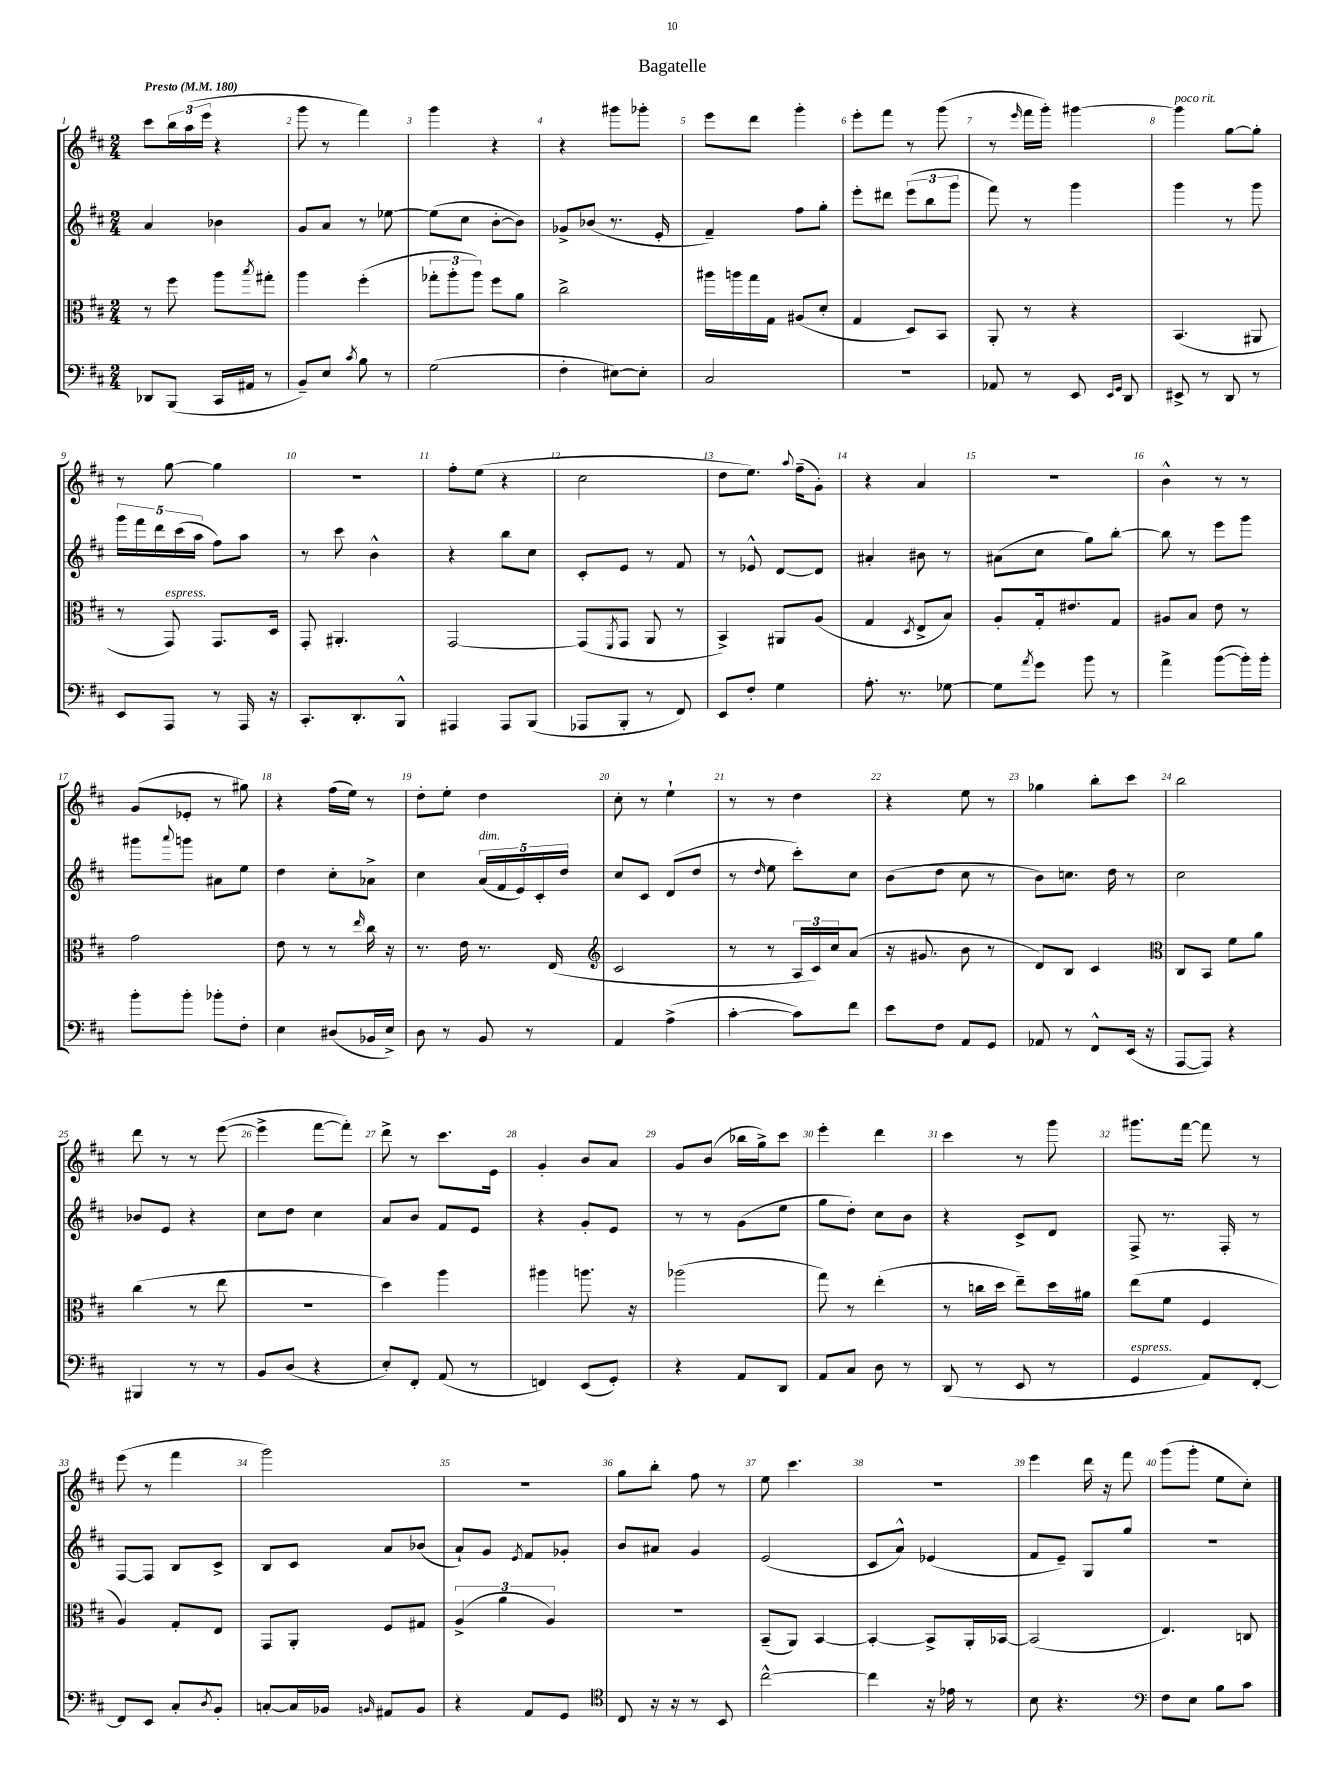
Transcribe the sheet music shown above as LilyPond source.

\header { title = "Bagatelle" }
<<
\new StaffGroup <<
\new Staff = "s0" {
    \clef treble \key d \major \numericTimeSignature \time 2/4 \tempo "Presto" 4 = 180
    cis'''8 \tuplet 3/2 { b''16 a''16( e'''16 } r4 |
    g'''8 r8 fis'''4) |
    g'''4 r4 |
    r4 gis'''8 ges'''8-. |
    e'''8 d'''8 g'''4-. |
    e'''8-. fis'''8 r8 g'''8( |
    r8 \grace { e'''16 } fis'''16 g'''16-.) gis'''4~ |
    gis'''4^\markup { \italic "poco rit." } g''8~ g''8-. |
    r8 g''8~ g''4 |
    R2 |
    fis''8-. e''8( r4 |
    cis''2 |
    d''8 e''8.) \appoggiatura { a''8 } fis''16--( g'8-.) |
    r4 a'4 |
    R2 |
    b'4-^ r8 r8 |
    g'8( ees'8-. r8 gis''8) |
    r4 fis''16( e''16) r8 |
    d''8-. e''8-. d''4 |
    cis''8-. r8 e''4-! |
    r8 r8 d''4 |
    r4 e''8 r8 |
    ges''4 b''8-. cis'''8 |
    b''2 |
    d'''8 r8 r8 e'''8~( |
    e'''4-> fis'''8~ fis'''8-.) |
    d'''8-> r8 cis'''8. e'16 |
    g'4-. b'8 a'8 |
    g'8 b'8( bes''16 g''16->) cis'''8 |
    e'''4-. d'''4 |
    cis'''4 r8 g'''8 |
    gis'''8. fis'''16~ fis'''8 r8 |
    e'''8( r8 fis'''4 |
    g'''2) |
    r2 |
    g''8 b''8-. fis''8 r8 |
    e''8 cis'''4. |
    r2 |
    e'''4 d'''16 r16 fis'''8 |
    g'''8( g'''8-. e''8 cis''8-.) \bar "|." |
}
\new Staff = "s1" {
    \clef treble \key d \major \numericTimeSignature \time 2/4
    a'4 bes'4 |
    g'8 a'8 r8 ees''8~ |
    ees''8( cis''8 b'8~-. b'8) |
    ges'8-> bes'8( r8. e'16-. |
    fis'4--) fis''8 g''8-. |
    e'''8-. dis'''8 \tuplet 3/2 { e'''8( b''8 g'''8 } |
    fis'''8) r8 g'''4 |
    g'''4 r8 g'''8 |
    \tuplet 5/4 { g'''16 fis'''16 d'''16 cis'''16( a''16 } fis''8) a''8 |
    r8 cis'''8 b'4-^ |
    r4 b''8 cis''8 |
    cis'8-. e'8 r8 fis'8 |
    r8 ees'8-^ d'8~ d'8 |
    ais'4-. bis'8 r8 |
    ais'8( cis''8 g''8) b''8~-. |
    b''8 r8 e'''8 g'''8 |
    gis'''8 \appoggiatura { a'''8 } g'''8 ais'8 e''8 |
    d''4 cis''8-. aes'8-> |
    cis''4 \tuplet 5/4 { a'16^\markup { \italic "dim." }( fis'16 e'16) cis'16-. d''16 } |
    cis''8 cis'8 d'8( d''8 |
    r8 \grace { d''16 } e''8 cis'''8-.) cis''8 |
    b'8( d''8 cis''8 r8 |
    b'8) c''8. d''16 r8 |
    cis''2 |
    bes'8 e'8 r4 |
    cis''8 d''8 cis''4 |
    a'8 b'8 fis'8 e'8 |
    r4 g'8-. e'8 |
    r8 r8 g'8( e''8 |
    g''8 d''8-.) cis''8 b'8 |
    r4 cis'8-> d'8 |
    fis8-> r8. fis16-. r8 |
    fis8~ fis8 b8 cis'8-> |
    b8 cis'8 a'8 bes'8( |
    a'8-!) g'8 \acciaccatura { e'8 } fis'8 ges'8-. |
    b'8 ais'8 g'4 |
    e'2( |
    cis'8 a'8-^) ees'4( |
    fis'8 e'8--) g8 g''8 |
    R2 \bar "|." |
}
\new Staff = "s2" {
    \clef alto \key d \major \numericTimeSignature \time 2/4
    r8 fis''8 a''8 \acciaccatura { b''8 } gis''8-. |
    a''4 fis''4-.( |
    \tuplet 3/2 { ges''8-. a''8-. a''8) } fis''8 a'8 |
    cis''2-> |
    ais''16 a''16 g''16 g16 ais8( d'8-. |
    g4 d8) b,8 |
    a,8-. r8 r4 |
    b,4.( ais,8 |
    r8 g,8^\markup { \italic "espress." }) g,8. d16 |
    g,8-. ais,4.-. |
    g,2~ |
    g,8( \acciaccatura { fis,8 } g,8 a,8 r8 |
    b,4->) ais,8 a8( |
    g4 \acciaccatura { d8 } e8-> b8) |
    a8-. g16-. eis'8. g8 |
    ais8 b8 e'8 r8 |
    g'2 |
    e'8 r8 r8 \grace { e''16 } cis''16 r16 |
    r8. e'16 r8. e16( |
    \clef treble cis'2 |
    r8 r8 \tuplet 3/2 { a16 cis'16) cis''16 } a'8( |
    r16 gis'8. b'8 r8 |
    d'8) b8 cis'4 |
    \clef alto cis8 b,8 fis'8 a'8 |
    cis''4( r8 e''8 |
    r2 |
    d''4) a''4 |
    ais''4 a''8. r16 |
    aes''2( |
    g''8) r8 e''4-.( |
    r8 c''16 d''16 e''8--) d''16 ais'16 |
    e''8( fis'8 fis4 |
    a4) g8-. e8 |
    g,8 a,8-. fis8 gis8 |
    \tuplet 3/2 { a4->( a'4 a4) } |
    R2 |
    b,8--( a,8) b,4~ |
    b,4~-. b,8-> a,16-. bes,16~ |
    bes,2( |
    e4.) c8 \bar "|." |
}
\new Staff = "s3" {
    \clef bass \key d \major \numericTimeSignature \time 2/4
    des,8 b,,8( cis,16 ais,16 r8 |
    b,8--) e8 \acciaccatura { cis'8 } b8 r8 |
    g2( |
    fis4-. eis8~) eis8-. |
    cis2 |
    r2 |
    aes,8 r8 e,8 \grace { e,16 g,16 } d,8 |
    eis,8-> r8 d,8 r8 |
    e,8 a,,8 r8 a,,16 r16 |
    cis,8.-. d,8.-. b,,8-^ |
    ais,,4 ais,,8 b,,8( |
    aes,,8 b,,8-. r8 fis,8) |
    e,8 fis8-. g4 |
    a8.-. r8. ges8~ |
    ges8 \acciaccatura { a'8 } g'8 b'8 r8 |
    a'4-> b'8~( b'16-.) b'16-. |
    b'8-. b'8-. bes'8-. fis8-. |
    e4 dis8( bes,16 e16->) |
    d8 r8 b,8 r8 |
    a,4 a4->( |
    cis'4~-. cis'8) fis'8 |
    e'8 fis8 a,8 g,8 |
    aes,8 r8 fis,8-^ e,16( r16 |
    a,,8~ a,,8) r4 |
    bis,,4 r8 r8 |
    b,8 d8( r4 |
    e8-.) fis,8-. a,8( r8 |
    f,4) e,8( g,8-.) |
    r4 a,8 d,8 |
    a,8 cis8 d8 r8 |
    d,8( r8 e,8 r8 |
    g,4^\markup { \italic "espress." } a,8) fis,8~-. |
    fis,8 e,8 cis8-. \acciaccatura { d8 } b,8-. |
    c8~-. c16 bes,16 \grace { b,16 } ais,8 b,8 |
    r4 a,8 g,8 |
    \clef tenor cis8 r16 r16 r8 b,8 |
    cis''2~-^ |
    cis''4 r16 ees'16 r8 |
    b8 r4. |
    \clef bass fis8 e8 b8 cis'8 \bar "|." |
}
>>
>>
\layout { \context { \Score \override BarNumber.break-visibility = ##(#f #t #t) barNumberVisibility = #all-bar-numbers-visible } }
